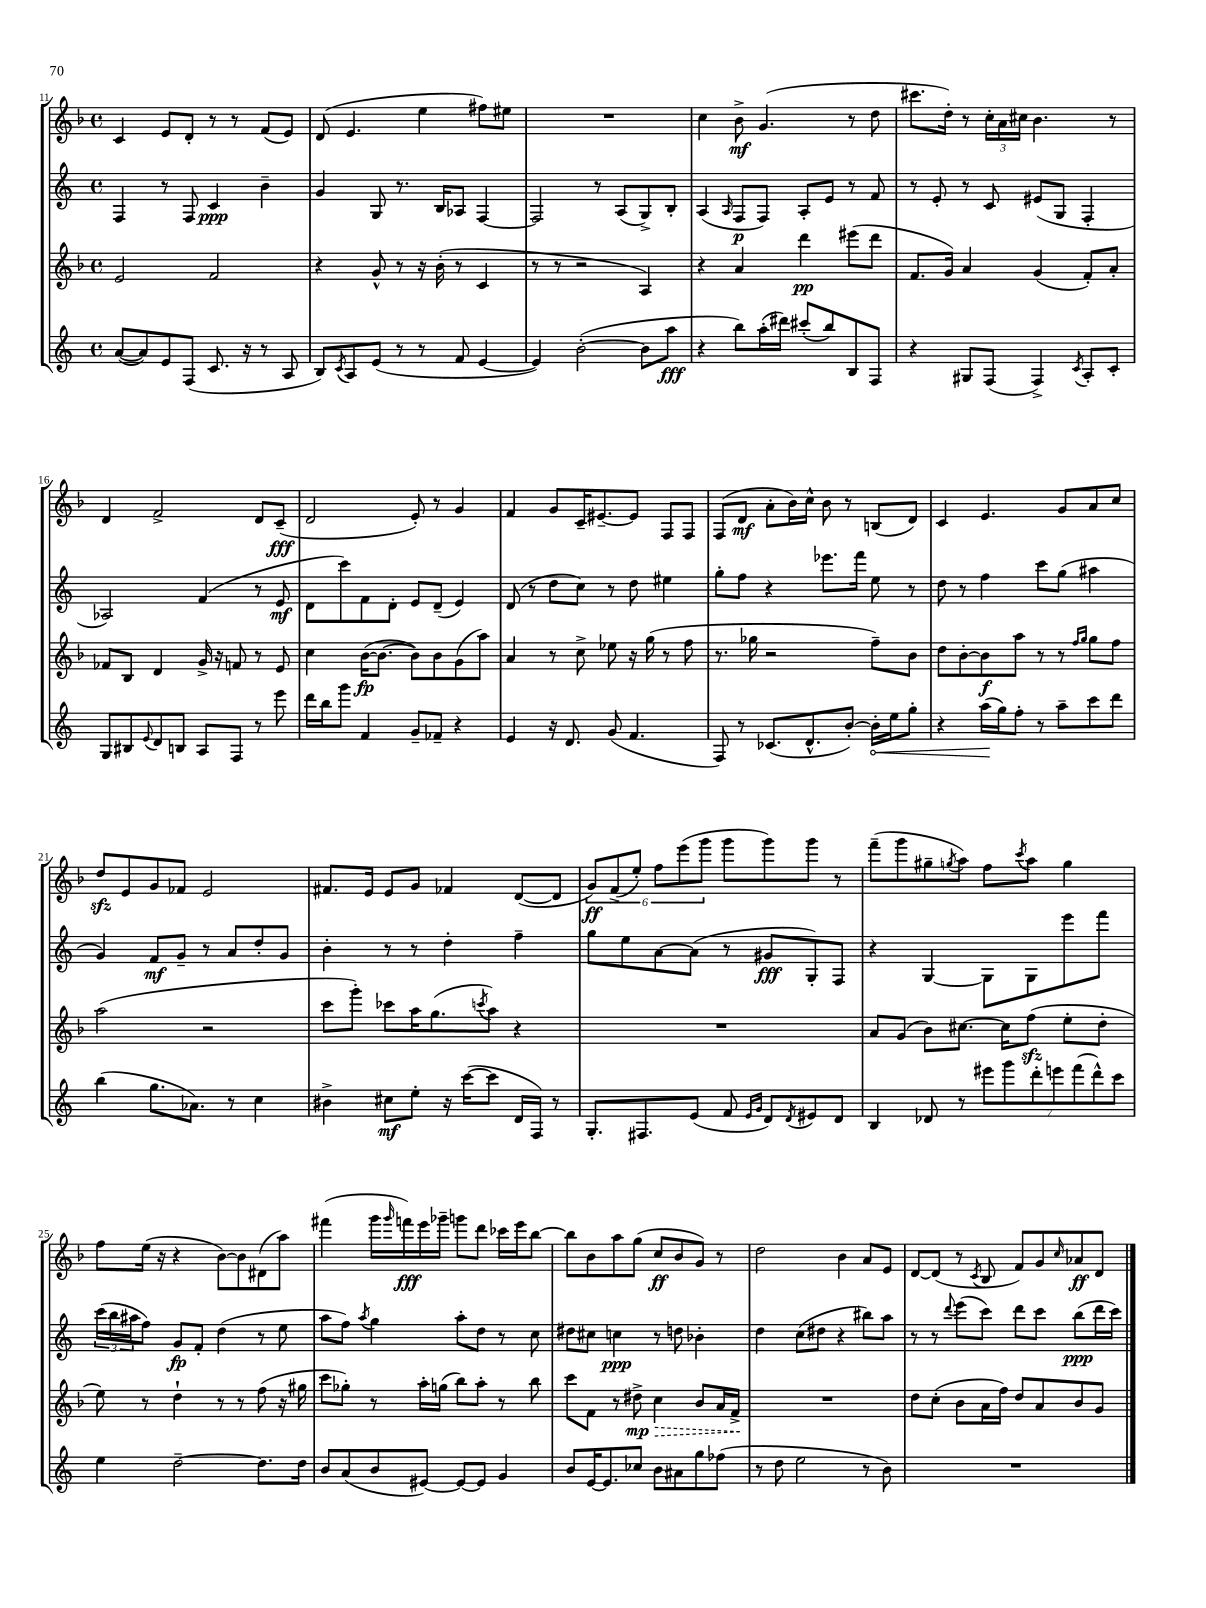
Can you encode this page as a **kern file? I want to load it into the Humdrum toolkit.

**kern	**kern	**kern	**kern
*staff4	*staff3	*staff2	*staff1
*clefG2	*clefG2	*clefG2	*clefG2
*k[]	*k[b-]	*k[]	*k[b-]
*M4/4	*M4/4	*M4/4	*M4/4
*met(c)	*met(c)	*met(c)	*met(c)
([8a	2e	4F	4c
8a])	.	.	.
8e	.	8r	8e
(8F	.	8F	8d'
8.c	2f	4c	8r
.	.	.	8r
16r	.	.	.
8r	.	4b~	(8f
8A	.	.	8e)
=	=	=	=
8B)	4r	4g	(8d
8qc	.	.	.
8A	.	.	4.e
(8e	8g^^	8G	.
8r	8r	8.r	.
8r	16r	.	4ee
.	(16b-'	16B	.
8f	8r	8A-	.
[4e	4c	[4F	8ff#)
.	.	.	8ee#
=	=	=	=
4e])	8r	2F]	1r
.	8r	.	.
([2b'	2r	.	.
.	.	8r	.
.	.	(8A	.
8b]	4A)	8G^)	.
8aa	.	8B'	.
=	=	=	=
4r	4r	(4A	4cc
.	.	16qqA	.
8bb)	4a	8F	8b-^
(16aa'	.	8F)	(4.g
16ddd#)	.	.	.
(8ccc#'	4ddd	8A'	.
8bb)	.	8e	.
8B	(8eee#	8r	8r
8F	8ddd	8f	8dd
=	=	=	=
4r	8.f	8r	8.ccc#
.	.	8e'	.
.	16g)	.	16dd')
8G#	4a	8r	8r
(8F	.	8c	24cc'
.	.	.	24a
.	.	.	24cc#
4F^)	(4g	(8e#	4.b-
.	.	8G	.
8qc	.	.	.
8A'	8f')	4F'	.
8c'	8a'	.	8r
=	=	=	=
8G	8f-	2A-)	4d
8B#	8B-	.	.
8qqe	.	.	.
8d	4d	.	2f^
8B	.	.	.
8A	16g^	(4f	.
.	16r	.	.
8F	8f	.	.
8r	8r	8r	8d
8eee	8e	8e	(8c~
=	=	=	=
16ddd	4cc	8d	2d
16bb	.	.	.
8ggg	.	8ccc)	.
4f	([16b-	8f	.
.	8.b-_	.	.
.	.	8d'	.
8g~	8b-])	8e	8e')
8f-~	8b-	(8d~	8r
4r	(8g	4e)	4g
.	8aa)	.	.
=	=	=	=
4e	4a	(8d	4f
.	.	8r	.
16r	8r	8dd	8g
8.d	.	.	.
.	8cc^	8cc)	16c~
.	.	.	[8.e#~
(8g	8ee-	8r	.
4.f	16r	8dd	8e#]
.	(16gg	.	.
.	8r	4ee#	8F
.	8ff	.	8F
=	=	=	=
8F)	8.r	8gg'	(8F
8r	.	8ff	8d
.	16gg-	.	.
(8.c-	2r	4r	8a'
.	.	.	16b-)
8.d^^	.	.	16cc^^
.	.	8.eee-	8b-
[8b')	.	.	8r
.	.	16fff	.
16b']	8ff~)	8ee	(8B
16ee	.	.	.
8gg'	8b-	8r	8d)
=	=	=	=
4r	8dd	8dd	4c
.	[8b-'	8r	.
(16aa	8b-]	4ff	4.e
16gg)	.	.	.
8ff'	8aa	.	.
8r	8r	8ccc	.
8aa~	8r	(8gg	8g
.	16qqff	.	.
.	16qqgg	.	.
8ccc	8gg	4aa#	8a
8ddd	8ff	.	8cc
=	=	=	=
(4bb	(2aa	4g)	8dd
.	.	.	8e
8.gg	.	8f	8g
.	.	8g~	8f-
8.a-)	.	.	.
.	2r	8r	2e
8r	.	8a	.
4cc	.	8dd'	.
.	.	8g	.
=	=	=	=
4b#^	8ccc	4b'	8.f#
.	8ggg')	.	.
.	.	.	16e
8cc#	8ccc-	8r	8e
8ee'	16aa	8r	8g
.	(8.gg	.	.
16r	.	4dd'	4f-
([16ccc	.	.	.
.	8qccc	.	.
8ccc]	8aa)	.	.
16d	4r	4ff~	([8d
16F)	.	.	.
8r	.	.	8d]
=	=	=	=
8.G'	1r	8gg	12g)
.	.	.	(12f^
.	.	8ee	.
.	.	.	12ee')
8.F#	.	.	.
.	.	[8a	12ff
.	.	.	(12eee
(8e	.	(8a]	.
.	.	.	12ggg
8f	.	8r	8ggg
16qqe	.	.	.
16qqg	.	.	.
8d)	.	8g#	8ggg)
8qd	.	.	.
8e#	.	8G')	8ggg
8d	.	8F	8r
=	=	=	=
4B	8a	4r	(8fff~
.	(8g	.	8ggg
8d-	8b-)	[4G	8gg#~
.	.	.	8qgg
8r	[8.cc#	.	8aa)
14eee#	.	8G]	8ff
.	16cc#]	.	.
14ggg	.	.	.
.	.	.	8qccc
.	(8ff	8G	8aa
14ddd'	.	.	.
14eee	.	.	.
.	8ee'	8eee	4gg
(14fff	.	.	.
14ddd^^)	.	.	.
.	8dd'	8fff	.
14ccc	.	.	.
=	=	=	=
4ee	8ee)	(24ccc	8ff
.	.	24bb	.
.	.	24aa#	.
.	8r	8ff)	(16ee
.	.	.	16r
[2dd~	4dd`	8g	4r
.	.	8f'	.
.	8r	(4dd	[8b-)
.	8r	.	8b-]
8.dd]	(8ff	8r	(8d#
.	16r	8ee	8aa)
16dd	16gg#	.	.
=	=	=	=
8b	8ccc	8aa	(4fff#
(8a	8gg-')	8ff)	.
.	.	8qaa	.
8b	8r	4gg	16ggg
.	.	.	16qqggg
.	.	.	16fff)
[8e#)	16aa'	.	16eee
.	(16gg	.	16ggg-~
8e#_	8bb-)	8aa'	8ggg
8e#]	8aa'	8dd	8ddd
4g	8r	8r	16ccc-
.	.	.	16eee
.	8bb-	8cc	[8bb-
=	=	=	=
8b	8ccc	8dd#	8bb-]
[16e	8f	8cc#	8b-
8.e]	.	.	.
.	8r	4cc	8aa
8cc-	8dd#^	.	(8gg
8b	4cc	8r	8cc
8a#	.	8dd	8b-
8gg	8b-	4b-'	8g)
(8ff-	16a	.	8r
.	16f^	.	.
=	=	=	=
8r	1r	4dd	2dd
8dd	.	.	.
2ee	.	(8cc	.
.	.	8dd#	.
.	.	4r	4b-
8r	.	8bb#)	8a
8b)	.	8aa	8e
=	=	=	=
1r	8dd	8r	[8d
.	(8cc'	8r	(8d]
.	.	8qqddd	.
.	8b-	(8eee	8r
.	.	.	8qc
.	16a	8ccc)	8B-
.	16ff)	.	.
.	8dd	8ddd	8f)
.	8a	8ccc	8g
.	.	.	16qqcc
.	8b-	(8bb	8a-
.	8g	16ddd	8d
.	.	16ccc)	.
==	==	==	==
*-	*-	*-	*-
